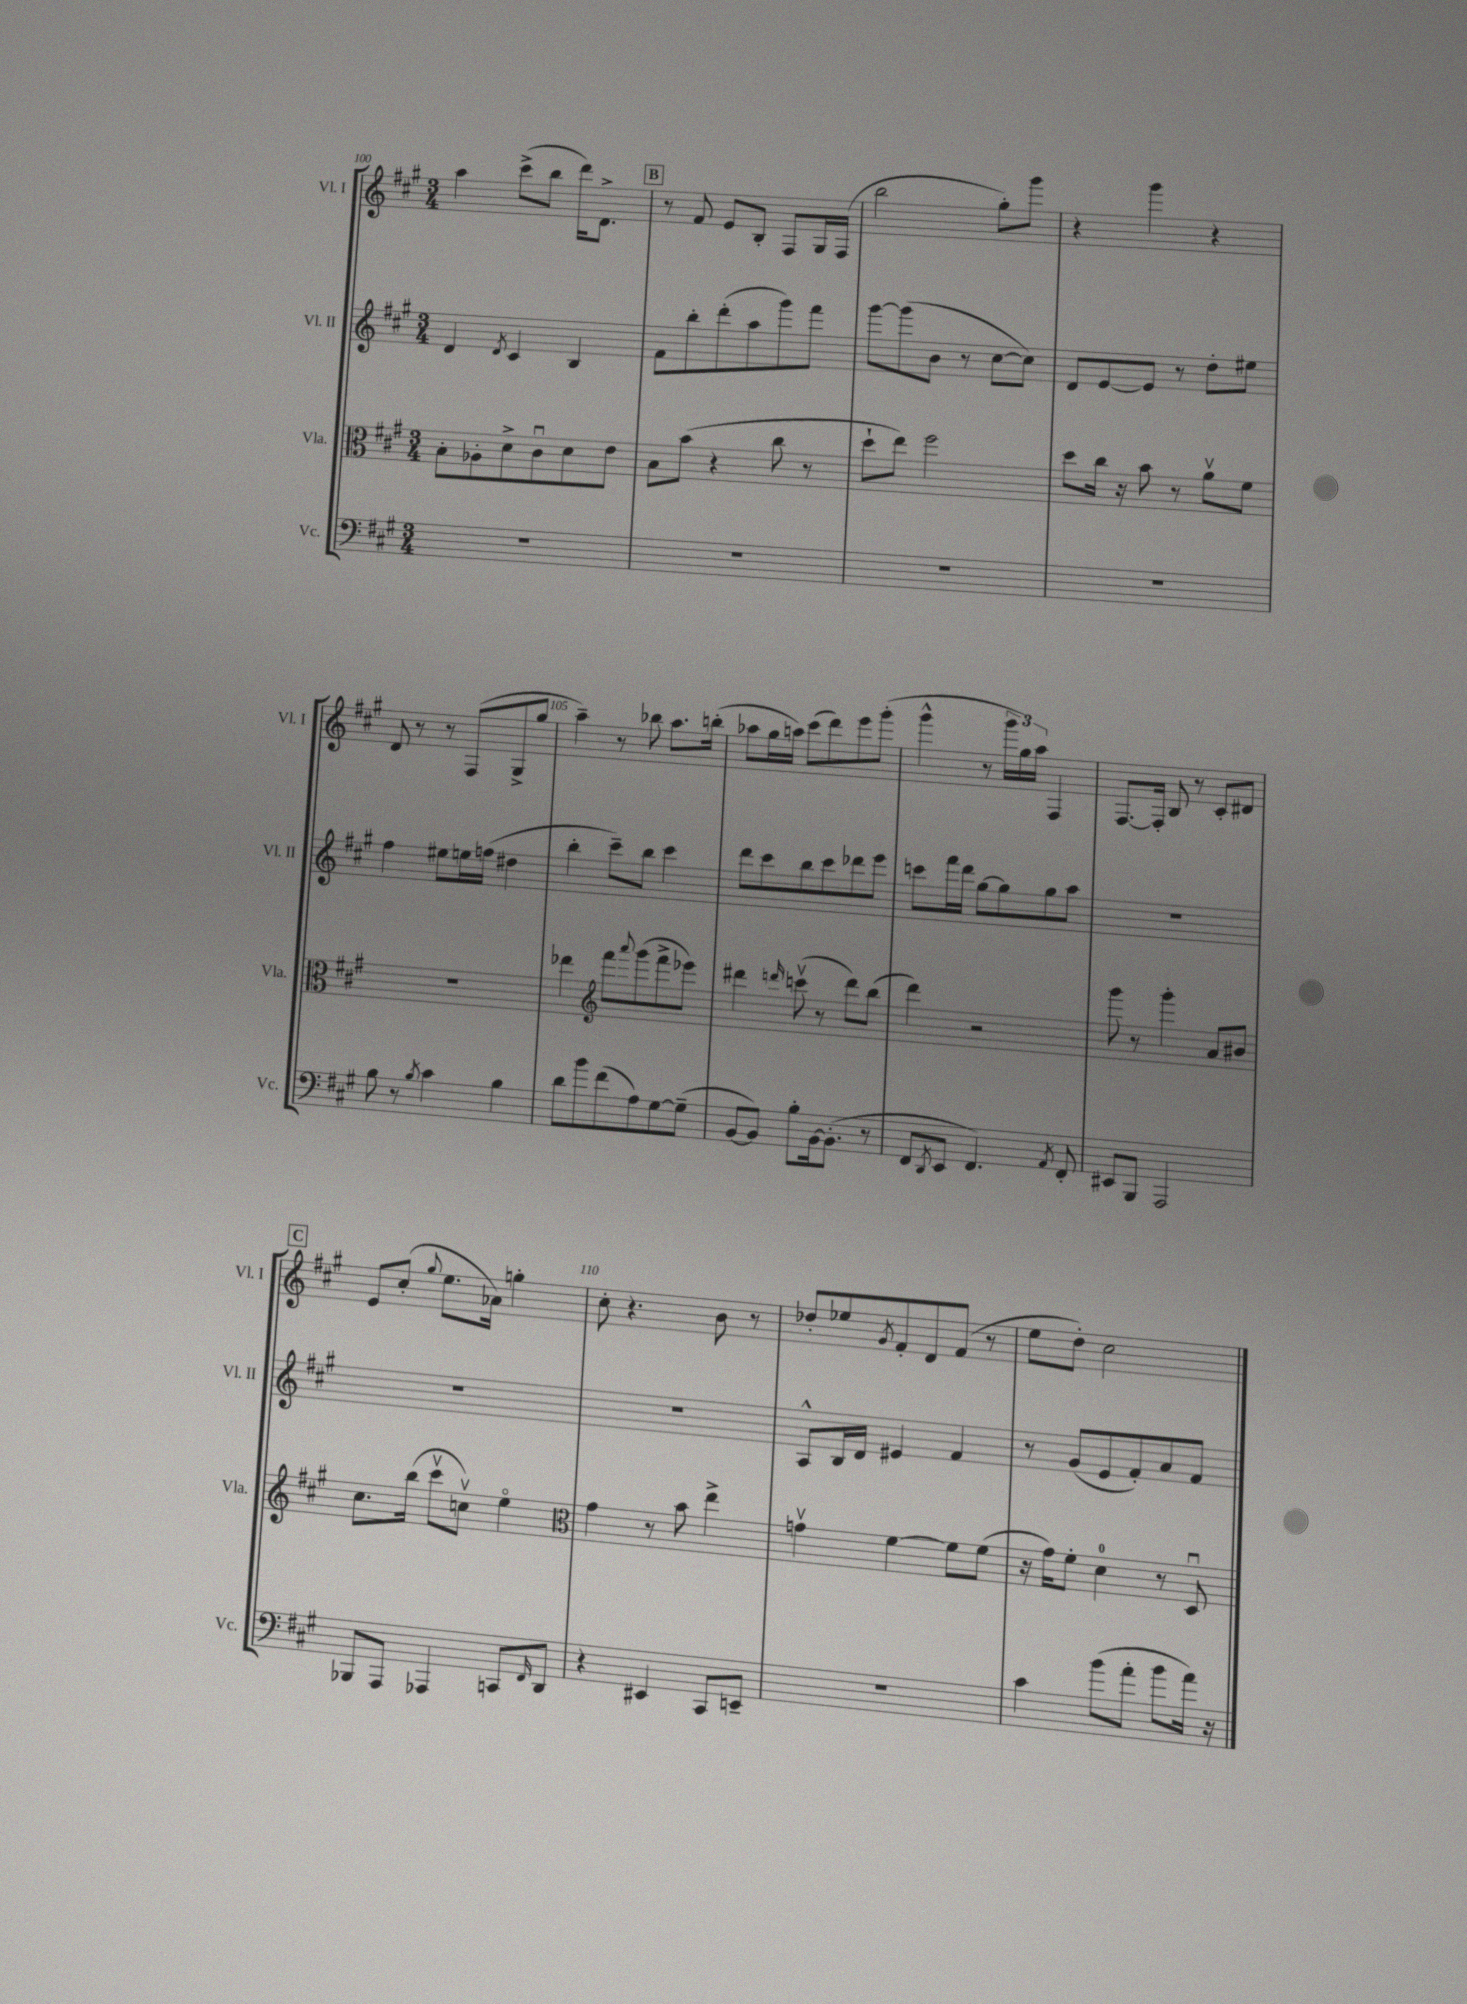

**kern	**kern	**kern	**kern
*staff4	*staff3	*staff2	*staff1
*clefF4	*clefC3	*clefG2	*clefG2
*k[f#c#g#]	*k[f#c#g#]	*k[f#c#g#]	*k[f#c#g#]
*M3/4	*M3/4	*M3/4	*M3/4
2.r	8B'\L	4d/	4aa\
.	8A-'\	.	.
.	.	8qd/	.
.	8d^\	4c#/	(8ccc#^\L
.	8c#u\	.	8bb\J
.	8d\	4B/	16ddd\LK)
.	.	.	8.d^\J
.	8e\J	.	.
=	=	=	=
2.r	8B\L	8f#\L	8r
.	(8b\J	8bb'\	8f#/
.	4r	(8ddd'\	8e/L
.	.	8aa\	8B'/J
.	8cc#\	8ggg#\)	8F#/L
.	8r	8fff#\J	16G#/L
.	.	.	(16F#/JJ
=	=	=	=
2.r	8dd`\L	[8ggg#\L	2bb\
.	8ee\J)	(8ggg#\]	.
.	2ff#\	8b\J	.
.	.	8r	.
.	.	[8cc#\L	8gg#'\L)
.	.	8cc#\]J)	8ggg#\J
=	=	=	=
2.r	8dd\L	8d/L	4r
.	16cc#\Jk	[8e/	.
.	16r	.	.
.	8b\	8e/]J	4ggg#\
.	8r	8r	.
.	8av\L	8dd'\L	4r
.	8f#\J	8ee#\J	.
=	=	=	=
8B\	2.r	4ff#\	8d/
8r	.	.	8r
8qB/	.	.	.
4c#\	.	8ee#\L	8r
.	.	16ee\L	(8F#/L
.	.	(16ff\JJ	.
4B\	.	4dd#\	8G#^/
.	.	.	8gg#/J
=	=	=	=
8d\L	4ee-\	4bb'\	4aa~\)
8b\	.	.	.
*	*clefG2	*	*
(8f#\	8fff#\L	8ccc#~\L)	8r
.	8qqaaa/	.	.
8A\)	(8ggg#\	8bb\J	8bb-\
[8G#\	8fff#^\	4ccc#\	8.aa\L
(8G#~\]J	8eee-\J)	.	.
.	.	.	(16bb'\Jk
=	=	=	=
[8BB/L	4ddd#\	8ddd\L	8aa-\L
8BB/]J)	.	8ccc#\	16gg#\L
.	.	.	16aa\JJ)
.	16qqddd/	.	.
8B'\L	(8cccv\	8bb\	(8ccc#\L
[16BB\k	8r	8ccc#\	8ddd\)
(8.BB'\]J	.	.	.
.	8ddd\L)	8ddd-\	8eee\
8r	(8bb\J	8eee\J	(8ggg#'\J
=	=	=	=
8FF#/L	4ddd\)	8ccc\L	4ggg#^^\
8qDD/	.	.	.
8EE/J	.	16fff#\L	.
.	.	16ddd\JJ	.
4.FF#/)	2r	[8gg#\L	8r
.	.	8gg#\]	24ggg#\LL
.	.	.	24gg#\)
.	.	.	24aa\JJ
.	.	8gg#\	4F#/
8qAA/	.	.	.
8FF#'/	.	8aa\J	.
=	=	=	=
8EE#/L	8ggg#\	2.r	[8.F#/L
8BBB/J	8r	.	.
.	.	.	16F#'/]Jk
2AAA/	4ggg#'\	.	8B/
.	.	.	8r
.	8a/L	.	8c#'/L
.	8b#/J	.	8d#/J
=	=	=	=
8BBB-/L	8.cc#\L	2.r	8e/L
8AAA/J	.	.	(8cc#'/J
.	(16bb\Jk	.	.
.	.	.	8qqgg#/
4AAA-/	8ccc#v\L	.	8.ee\L
.	8ccv\J)	.	.
.	.	.	16a-\Jk)
8CC/L	4eeo\	.	4gg'\
16qqFF#/	.	.	.
8DD/J	.	.	.
=	=	=	=
*	*clefC3	*	*
4r	4g#\	2.r	8cc#'\
.	.	.	4.r
4EE#/	8r	.	.
.	8b\	.	.
8CC#/L	4ee^\	.	8b\
8EE~/J	.	.	8r
=	=	=	=
2.r	4gv\	8A^^/L	8dd-'/L
.	.	16B/L	8ee-/
.	.	16d/JJ	.
.	.	.	8qg#/
.	[4f#\	4e#/	8f#'/
.	.	.	8d/
.	8f#\]L	4f#/	(8f#/J
.	(8f#\J	.	8r
=	=	=	=
4c#\	16r	8r	8ee\L
.	16g#\LK)	.	.
.	8f#'\J	(8g#/L	8dd'\J)
(8b\L	4d\	8e/	2cc#\
8a'\J	.	8f#'/)	.
8b\L	8r	8a/	.
16a\Jk)	8Du/	8f#/J	.
16r	.	.	.
==	==	==	==
*-	*-	*-	*-
